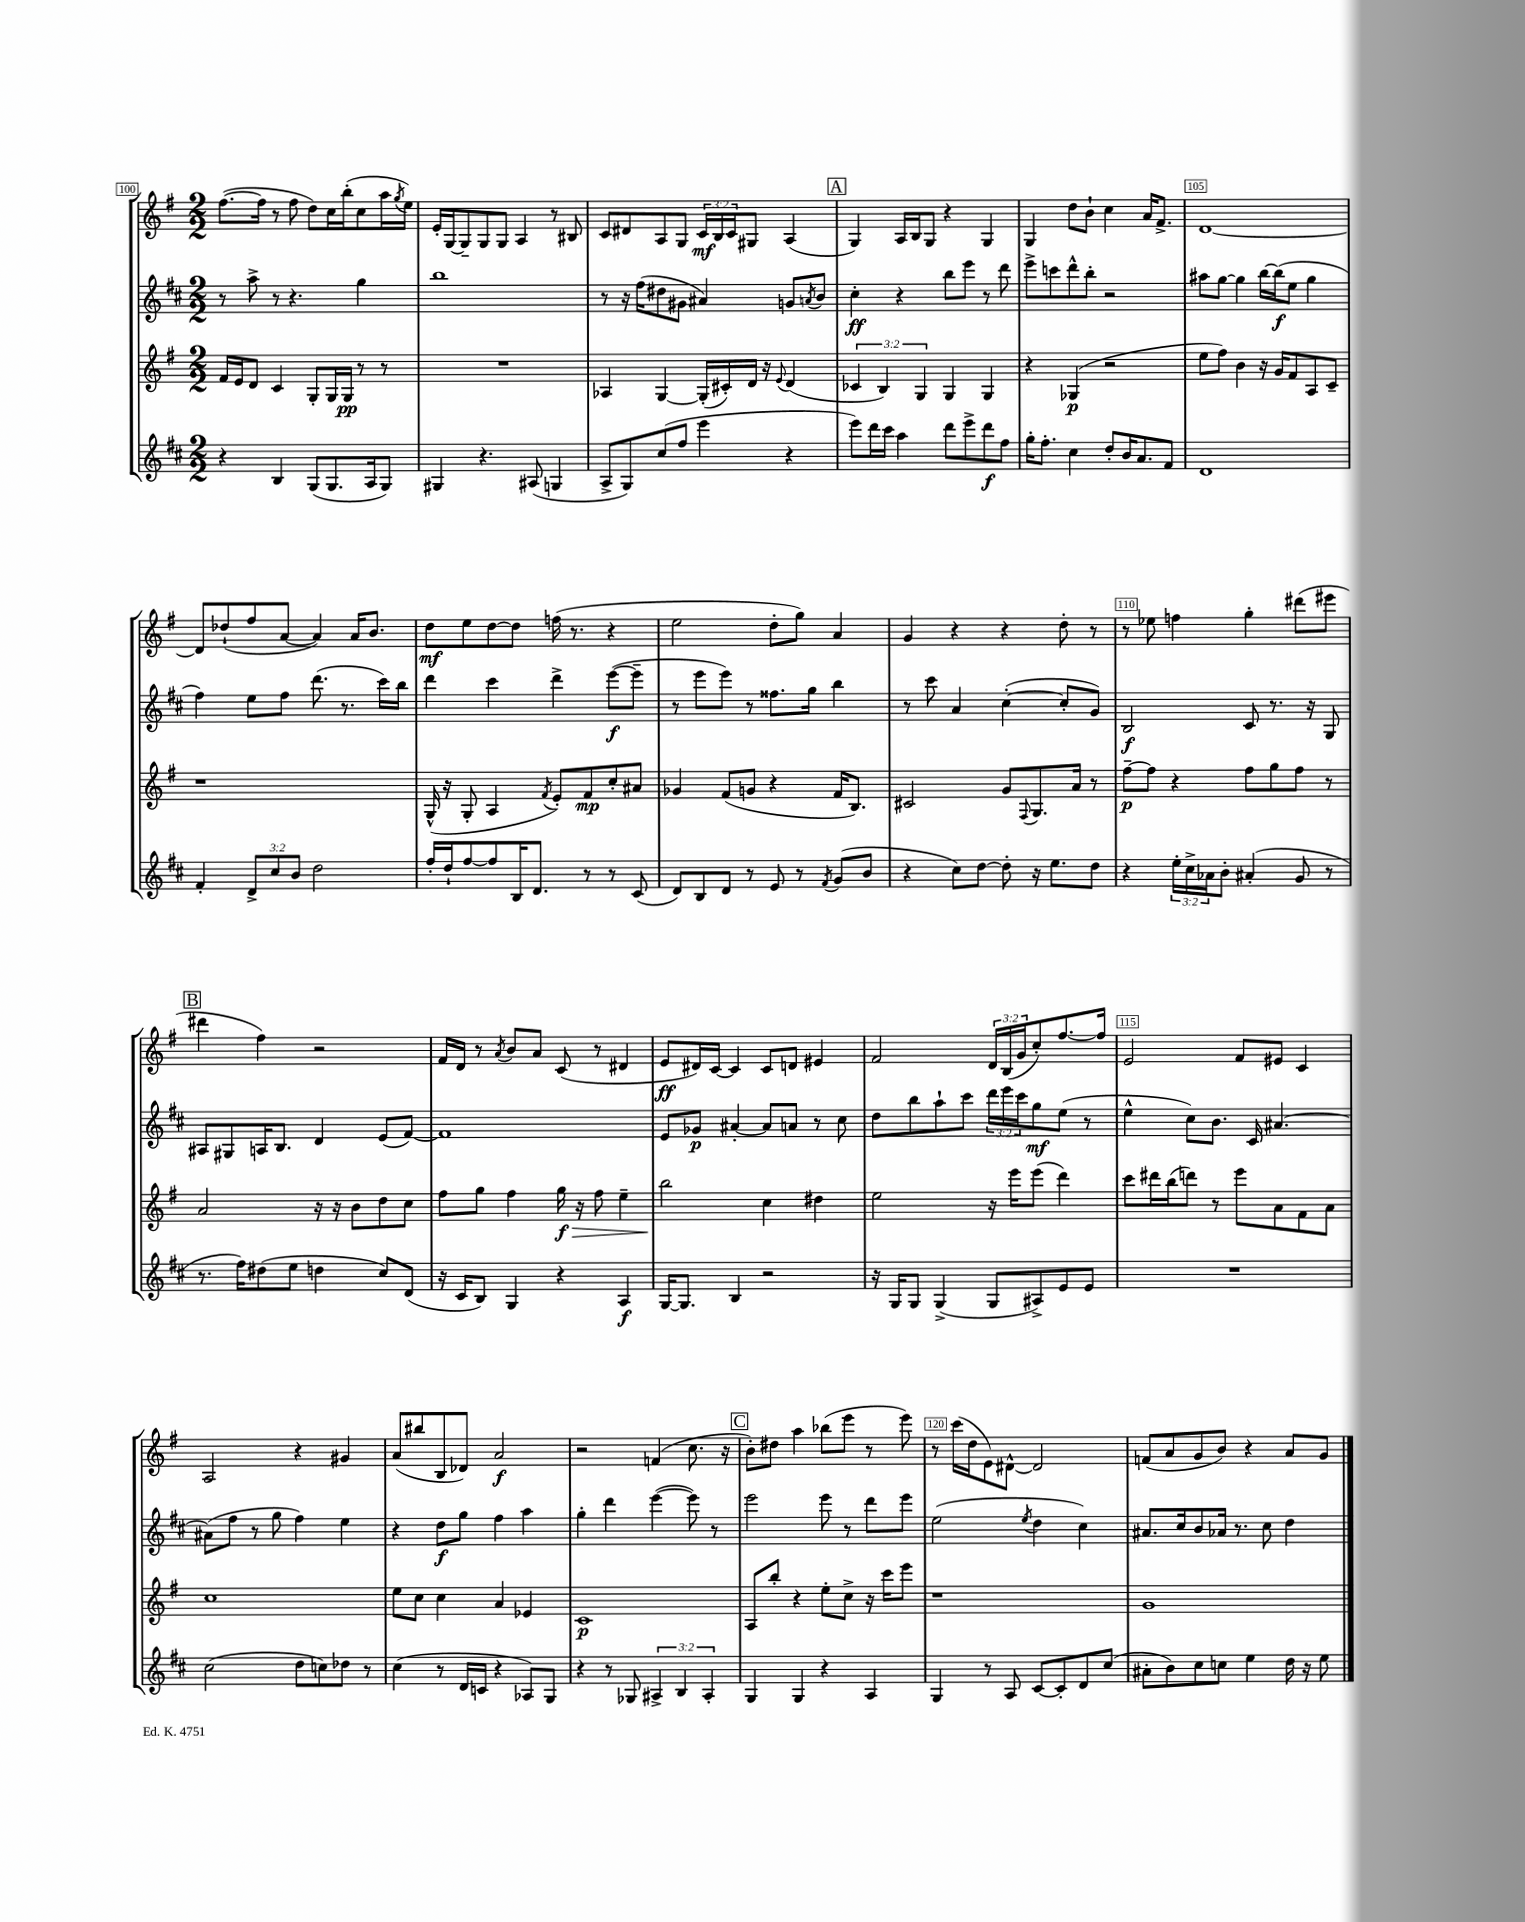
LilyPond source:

<<
\new StaffGroup <<
\new Staff = "s0" {
    \clef treble \key g \major \numericTimeSignature \time 2/2 \override Staff.TupletNumber.text = #tuplet-number::calc-fraction-text
    fis''8.~( fis''16 r8 fis''8 d''8) c''16 b''16-.( c''8 a''16 \acciaccatura { g''8 } e''16) |
    e'16-. g16~ g8-- g8 g8 a4 r8 bis8 |
    c'8 dis'8 a8 g8 \tuplet 3/2 { c'16\mf b16 c'16 } gis8 a4( |
    \mark \markup { \box "A" } g4) a16 b16 g8 r4 g4 |
    g4 d''8 b'8-! c''4 a'16 fis'8.-> |
    d'1~ |
    d'8 des''8-!( fis''8 a'8~ a'4) a'16 b'8. |
    d''8\mf e''8 d''8~ d''8 f''16( r8. r4 |
    e''2 d''8-. g''8) a'4 |
    g'4 r4 r4 d''8-. r8 |
    r8 ees''8 f''4 g''4-. dis'''8( eis'''8 |
    \mark \markup { \box "B" } dis'''4 fis''4) r2 |
    fis'16 d'16 r8 \acciaccatura { a'8 } b'8 a'8 c'8( r8 dis'4 |
    e'8\ff dis'16) c'16~ c'4 c'8 d'8 eis'4 |
    fis'2 \tuplet 3/2 { d'16 b16( g'16 } c''8-.) fis''8.~ fis''16 |
    e'2 fis'8 eis'8 c'4 |
    a2 r4 gis'4 |
    a'8( bis''8 b8 des'8) a'2\f |
    r2 f'4( c''8. r16 |
    \mark \markup { \box "C" } b'8-.) dis''8 a''4 bes''8( e'''8 r8 e'''8) |
    r8 c'''16( d''16 e'8) dis'8~-^ dis'2 |
    f'8( a'8 g'8 b'8) r4 a'8 g'8 \bar "|." |
}
\new Staff = "s1" {
    \clef treble \key d \major \numericTimeSignature \time 2/2 \override Staff.TupletNumber.text = #tuplet-number::calc-fraction-text
    r8 a''8-> r8 r4. g''4 |
    b''1 |
    r8 r16 fis''16( dis''8 gis'8 ais'4) g'8 \acciaccatura { a'8 } b'8 |
    \mark \markup { \box "A" } cis''4-.\ff r4 b''8 e'''8 r8 d'''8 |
    e'''8-> c'''8 d'''8-^ b''8-. r2 |
    ais''8 g''8~ g''4 b''16~ b''16\f( e''8 g''4 |
    fis''4) e''8 fis''8 d'''8.( r8. cis'''16) b''16 |
    d'''4 cis'''4 d'''4-> e'''8~\f( e'''8-- |
    r8 e'''8 e'''8) r8 fisis''8. g''16 b''4 |
    r8 cis'''8 a'4 cis''4~-.( cis''8-. g'8) |
    b2\f cis'8 r8. r16 g8 |
    \mark \markup { \box "B" } ais8 gis8 a16 b8. d'4 e'8( fis'8~) |
    fis'1 |
    e'8 ges'8\p ais'4~-. ais'8 a'8 r8 cis''8 |
    d''8 b''8 a''8-! cis'''8 \tuplet 3/2 { d'''16 e'''16 cis'''16 } g''8\mf e''8( r8 |
    e''4-^ cis''8) b'8. cis'16 ais'4.~ |
    ais'8( fis''8 r8 g''8 fis''4) e''4 |
    r4 d''8\f g''8 fis''4 a''4 |
    g''4-. d'''4 e'''4~( e'''8) r8 |
    \mark \markup { \box "C" } e'''2 e'''8 r8 d'''8 e'''8 |
    e''2( \acciaccatura { e''8 } d''4 cis''4) |
    ais'8. cis''16 b'8 aes'16 r8. cis''8 d''4 \bar "|." |
}
\new Staff = "s2" {
    \clef treble \key g \major \numericTimeSignature \time 2/2 \override Staff.TupletNumber.text = #tuplet-number::calc-fraction-text
    fis'16 e'16 d'8 c'4 g8-. g16 g16\pp r8 r8 |
    R1 |
    aes4 g4~ g16-.( cis'16-.) d'16 r16 \appoggiatura { e'8 } d'4( |
    \mark \markup { \box "A" } \tuplet 3/2 { ces'4 b4) g4 } g4 g4 |
    r4 ges4\p( r2 |
    e''8 fis''8) b'4 r16 g'16 fis'8 a8 c'8-- |
    r1 |
    g16-^( r16 g8-. a4 \acciaccatura { fis'8 } e'8-.) fis'8\mp c''8-. ais'8 |
    ges'4 fis'8( g'8 r4 fis'16 b8.) |
    cis'2 g'8 \appoggiatura { fis8 } g8. a'16 r8 |
    fis''8~--\p fis''8 r4 fis''8 g''8 fis''8 r8 |
    \mark \markup { \box "B" } a'2 r16 r16 b'8 d''8 c''8 |
    fis''8 g''8 fis''4 g''16\f\> r16 fis''8 e''4-- |
    b''2\! c''4 dis''4 |
    e''2 r16 e'''16 e'''8( d'''4) |
    c'''8 dis'''16 b''16( d'''8) r8 e'''8 a'8 fis'8 a'8 |
    c''1 |
    e''8 c''8 c''4 a'4 ees'4 |
    c'1\p |
    \mark \markup { \box "C" } a8 b''8-. r4 e''8-. c''8-> r16 c'''16 e'''8 |
    r1 |
    g'1 \bar "|." |
}
\new Staff = "s3" {
    \clef treble \key d \major \numericTimeSignature \time 2/2 \override Staff.TupletNumber.text = #tuplet-number::calc-fraction-text
    r4 b4 g8( g8. a16 g8) |
    gis4 r4. ais8( g4 |
    a8-> g8) cis''8( fis''8 e'''4 r4 |
    \mark \markup { \box "A" } e'''8) d'''16 cis'''16 a''4 d'''8 e'''8-> d'''8\f fis''8 |
    g''16-. fis''8.-. cis''4 d''8-. b'16 a'8. fis'8 |
    d'1 |
    fis'4-. \tuplet 3/2 { d'8-> cis''8 b'8 } d''2 |
    fis''16-. d''16-! fis''8~ fis''8 b16 d'8. r8 r8 cis'8( |
    d'8) b8 d'8 r8 e'8 r8 \acciaccatura { fis'8 } g'8( b'8 |
    r4 cis''8) d''8~ d''8-. r16 e''8. d''8 |
    r4 \tuplet 3/2 { e''16-. cis''16-> aes'16 } b'8-. ais'4-.( g'8 r8 |
    \mark \markup { \box "B" } r8. fis''16) dis''8( e''8 d''4 cis''8) d'8( |
    r16 cis'16 b8) g4 r4 a4\f |
    g16~ g8. b4 r2 |
    r16 g16 g8 g4->( g8 ais8->) e'8 e'8 |
    R1 |
    cis''2( d''8 c''8) des''8 r8 |
    cis''4( r8 d'16 c'16 r4 aes8) g8 |
    r4 r8 ges8 \tuplet 3/2 { ais4-> b4 ais4-. } |
    \mark \markup { \box "C" } g4 g4 r4 a4 |
    g4 r8 a8 cis'8~ cis'8-. d'8 cis''8( |
    ais'8-. b'8) cis''8 c''8 e''4 d''16 r16 e''8 \bar "|." |
}
>>
>>
\layout { \context { \Score currentBarNumber = #100 \override BarNumber.break-visibility = ##(#f #t #t) barNumberVisibility = #(every-nth-bar-number-visible 5) \override BarNumber.stencil = #(make-stencil-boxer 0.1 0.3 ly:text-interface::print) } }
